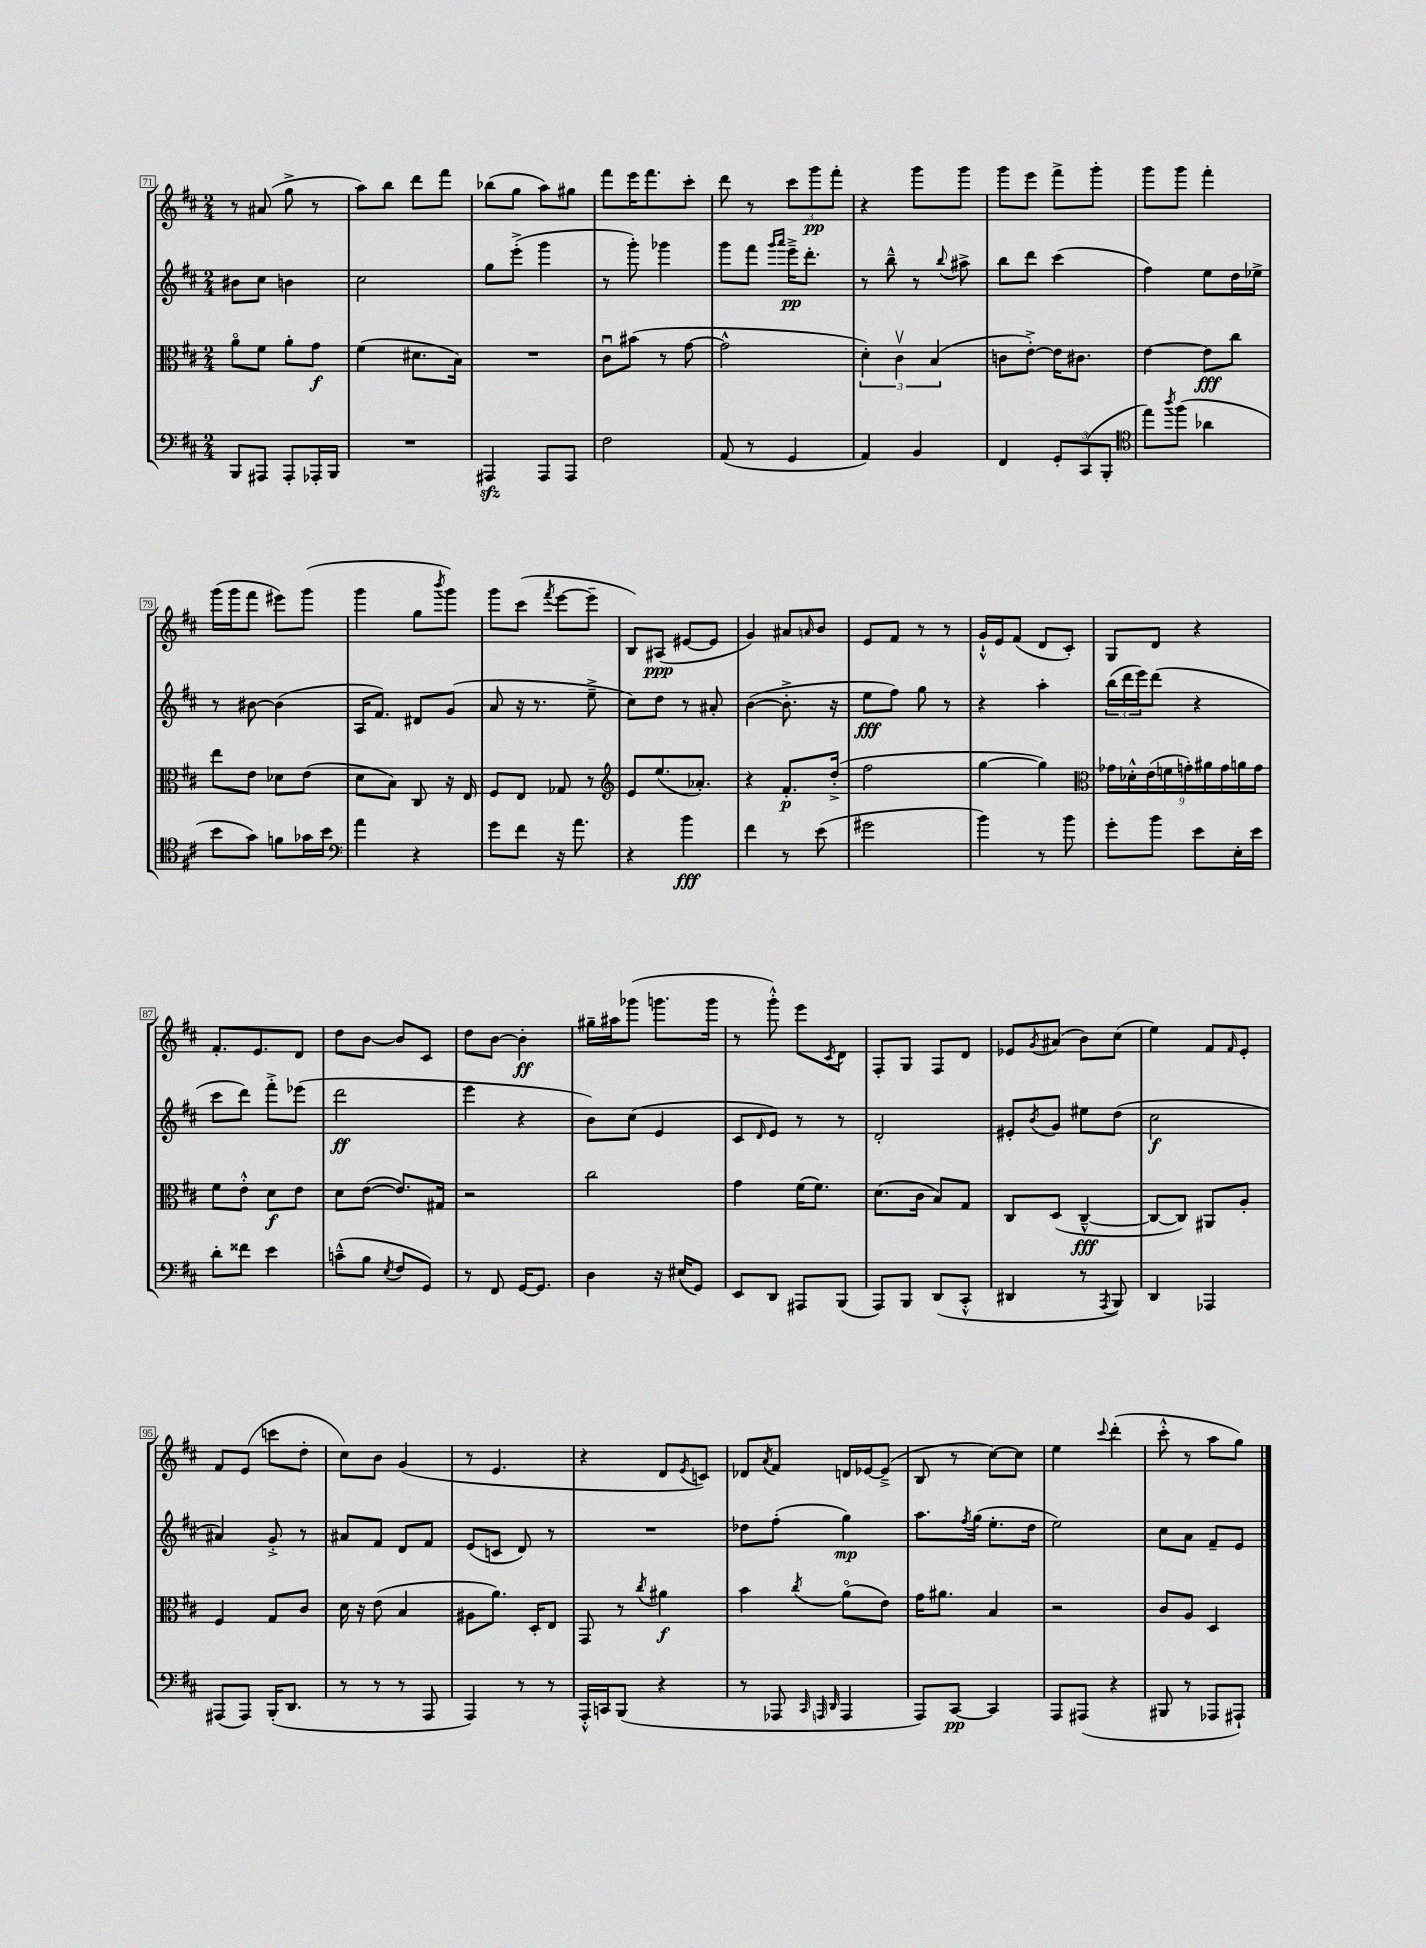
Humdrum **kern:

**kern	**kern	**kern	**kern
*staff4	*staff3	*staff2	*staff1
*clefF4	*clefC3	*clefG2	*clefG2
*k[f#c#]	*k[f#c#]	*k[f#c#]	*k[f#c#]
*M2/4	*M2/4	*M2/4	*M2/4
8BBB	8ao	8b#	8r
8AAA#	8f#	8cc#	(8a#
8AAA#'	8a'	4b	8gg^
16AAA-'	8g	.	8r
16BBB	.	.	.
=	=	=	=
2r	(4f#	2cc#	8aa)
.	.	.	8bb
.	8.d#	.	8ddd
.	.	.	8fff#
.	16B)	.	.
=	=	=	=
4AAA#	2r	8gg	(8bb-
.	.	(8eee'^	8gg
8AAA#	.	4ggg	8aa)
8AAA#	.	.	8gg#
=	=	=	=
2F#	8c#u	8r	8fff#
.	(8b#	8ggg')	16eee
.	.	.	8.fff#
.	8r	4ggg-	.
.	[8g	.	8ccc#'
=	=	=	=
(8AA	2g^^]	8ggg	8ddd
8r	.	8fff#	8r
.	.	16qqggg	.
.	.	16qqaaa	.
4GG	.	16eee~^	12ccc#
.	.	8.ddd'	.
.	.	.	12ggg
.	.	.	12fff#'
=	=	=	=
4AA)	6d')	8r	4r
.	.	8bb~^^	.
.	6c#v	.	.
4BB	.	8r	8ggg
.	(6B	.	.
.	.	8qqbb	.
.	.	8aa#^	8ggg
=	=	=	=
4FF#	8c	8bb	8ggg
.	[8e'^)	8ddd	8eee
12GG'	16e]	(4ccc#	8fff#^
.	8.c#	.	.
(12CC#	.	.	.
.	.	.	8ggg'
12BBB'	.	.	.
=	=	=	=
*clefC4	*	*	*
8ee)	[4e	4ff#)	8ggg
8qaa	.	.	.
(8ff#	.	.	8ggg
4a-	8e]	8ee	4fff#'
.	8cc#	16dd	.
.	.	16ee-^	.
=	=	=	=
8b	8ee	8r	(16ggg
.	.	.	16ggg
8g)	8e	[8b#	8fff#
8f	8d-	(4b#]	8eee#)
16g-	(8e	.	(8ggg
16b	.	.	.
=	=	=	=
*clefF4	*	*	*
4a	8d	16A	4ggg
.	.	8.f#)	.
.	8B)	.	.
4r	8C#	8d#	8gg
.	.	.	8qbbb
.	16r	(8g	8ggg)
.	16E	.	.
=	=	=	=
8g	8F#	8a	8ggg
8f#	8E	16r	(8ccc#
.	.	8.r	.
.	.	.	8qfff#
16r	8G-	.	[8eee
8.a	.	.	.
.	8r	8ee~^	8eee~]
=	=	=	=
*	*clefG2	*	*
4r	8e	8cc#)	8B)
.	(8.ee	8dd	(8A#
4b	.	8r	[8e#
.	8.a-')	.	.
.	.	8a#'	8e#]
=	=	=	=
4f#	4r	([4b	4g)
8r	8.f#'	8.b'^]	8a#
.	.	.	16qqa
(8e	.	.	8b
.	(16dd'^	16r	.
=	=	=	=
2g#	2ff#	8ee	8e
.	.	8ff#)	8f#
.	.	8gg	8r
.	.	8r	8r
=	=	=	=
4b)	[4gg	4r	16g`^^
.	.	.	16e
.	.	.	(8f#
8r	4gg])	4aa'	8d
8b	.	.	8c#')
=	=	=	=
*	*clefC3	*	*
8g'	18g-	(24bb	8G
.	.	24ddd	.
.	18d-'^^	.	.
.	.	24eee)	.
.	(18e	.	.
8b	.	(8ddd	8d
.	18f	.	.
.	18g')	.	.
8e	.	4r	4r
.	18a#	.	.
.	18g	.	.
16E'	.	.	.
.	18a	.	.
16e	.	.	.
.	18g	.	.
=	=	=	=
8d'	8f#	8ccc#	8.f#'
8f##	8e'^^	8ddd)	.
.	.	.	8.e
4e	8d	8fff#'^	.
.	8e	(8eee-	8d
=	=	=	=
(8c~^^	8d	2ddd	8dd
8B	([8e	.	[8b
8qE	.	.	.
8F#	8.e])	.	8b]
8GG)	.	.	8c#
.	16G#	.	.
=	=	=	=
8r	2r	4eee	8dd
8FF#	.	.	[8b
[16GG	.	4r	4b']
8.GG]	.	.	.
=	=	=	=
4D	2cc#	8b)	16gg#~
.	.	.	16aa#
.	.	(8cc#	(8ggg-
16r	.	4e	8.ggg
(16E#	.	.	.
8GG)	.	.	.
.	.	.	16ggg
=	=	=	=
8EE	4g	8c#	8r
.	.	16qqd	.
8DD	.	8e)	8ggg'^^)
8AAA#	(16f#	8r	8eee
.	8.f#)	.	.
.	.	.	8qc#
(8BBB	.	8r	8d
=	=	=	=
8AAA)	(8.d	2d'	8F#'
8BBB	.	.	8G
.	16c#	.	.
(8DD	8B)	.	8F#
8CC#'^^	8G	.	8d
=	=	=	=
4DD#	8C#	8e#'	8e-
.	.	8qb	8qg
.	(8D	8g	(8a#
8r	[4C#~^^	8ee#	8b)
8qAAA	.	.	.
8BBB)	.	(8dd	(8cc#
=	=	=	=
4DD	8C#_	2cc#	4ee)
.	8C#])	.	.
4AAA-	8AA#	.	8f#
.	.	.	16qqf#
.	8A'	.	8e'
=	=	=	=
(8AAA#	4F#	4a#)	8f#
8AAA#)	.	.	(8e
(16BBB'	8G	8g'^	8ccc
8.DD	.	.	.
.	8c#	8r	8dd'
=	=	=	=
8r	16d	8a#	8cc#)
.	16r	.	.
8r	(8e	8f#	8b
8r	4B	8d	(4g
8AAA	.	8f#	.
=	=	=	=
4AAA)	8A#	(8e	8r
.	8.a)	8c	4.e
8r	.	8d)	.
.	16D'	.	.
8r	8E	8r	.
=	=	=	=
16AAA'^^	8GG	2r	4r
16CC	.	.	.
(8BBB	8r	.	.
.	8qcc#	.	.
4r	4a#	.	8d
.	.	.	8qe
.	.	.	8c)
=	=	=	=
8r	4b	8dd-	8d-
.	.	.	8qa
8AAA-	.	(8ff#'	8f#
32qqCC#	.	.	.
32qqAAA	.	.	.
32qqDD	8qcc#	.	.
4AAA	(8ao	4gg)	16d
.	.	.	[16e-
.	8e)	.	(8e-~^]
=	=	=	=
8AAA)	16g	8.aa	8B
.	8.a#	.	.
[8CC#	.	.	8r
.	.	8qff#	.
.	.	(16gg	.
4CC#]	4B	8.ee'	[8cc#)
.	.	.	8cc#]
.	.	16dd	.
=	=	=	=
8AAA	2r	2ee)	4ee
(8AAA#	.	.	.
.	.	.	8qqccc#
4r	.	.	(4ddd'
=	=	=	=
8BBB#	8c#	8cc#	8ccc#'^^
8r	8A	8a	8r
8AAA-	4D	8f#~	8aa
8AAA#`)	.	8e	8gg)
==	==	==	==
*-	*-	*-	*-
